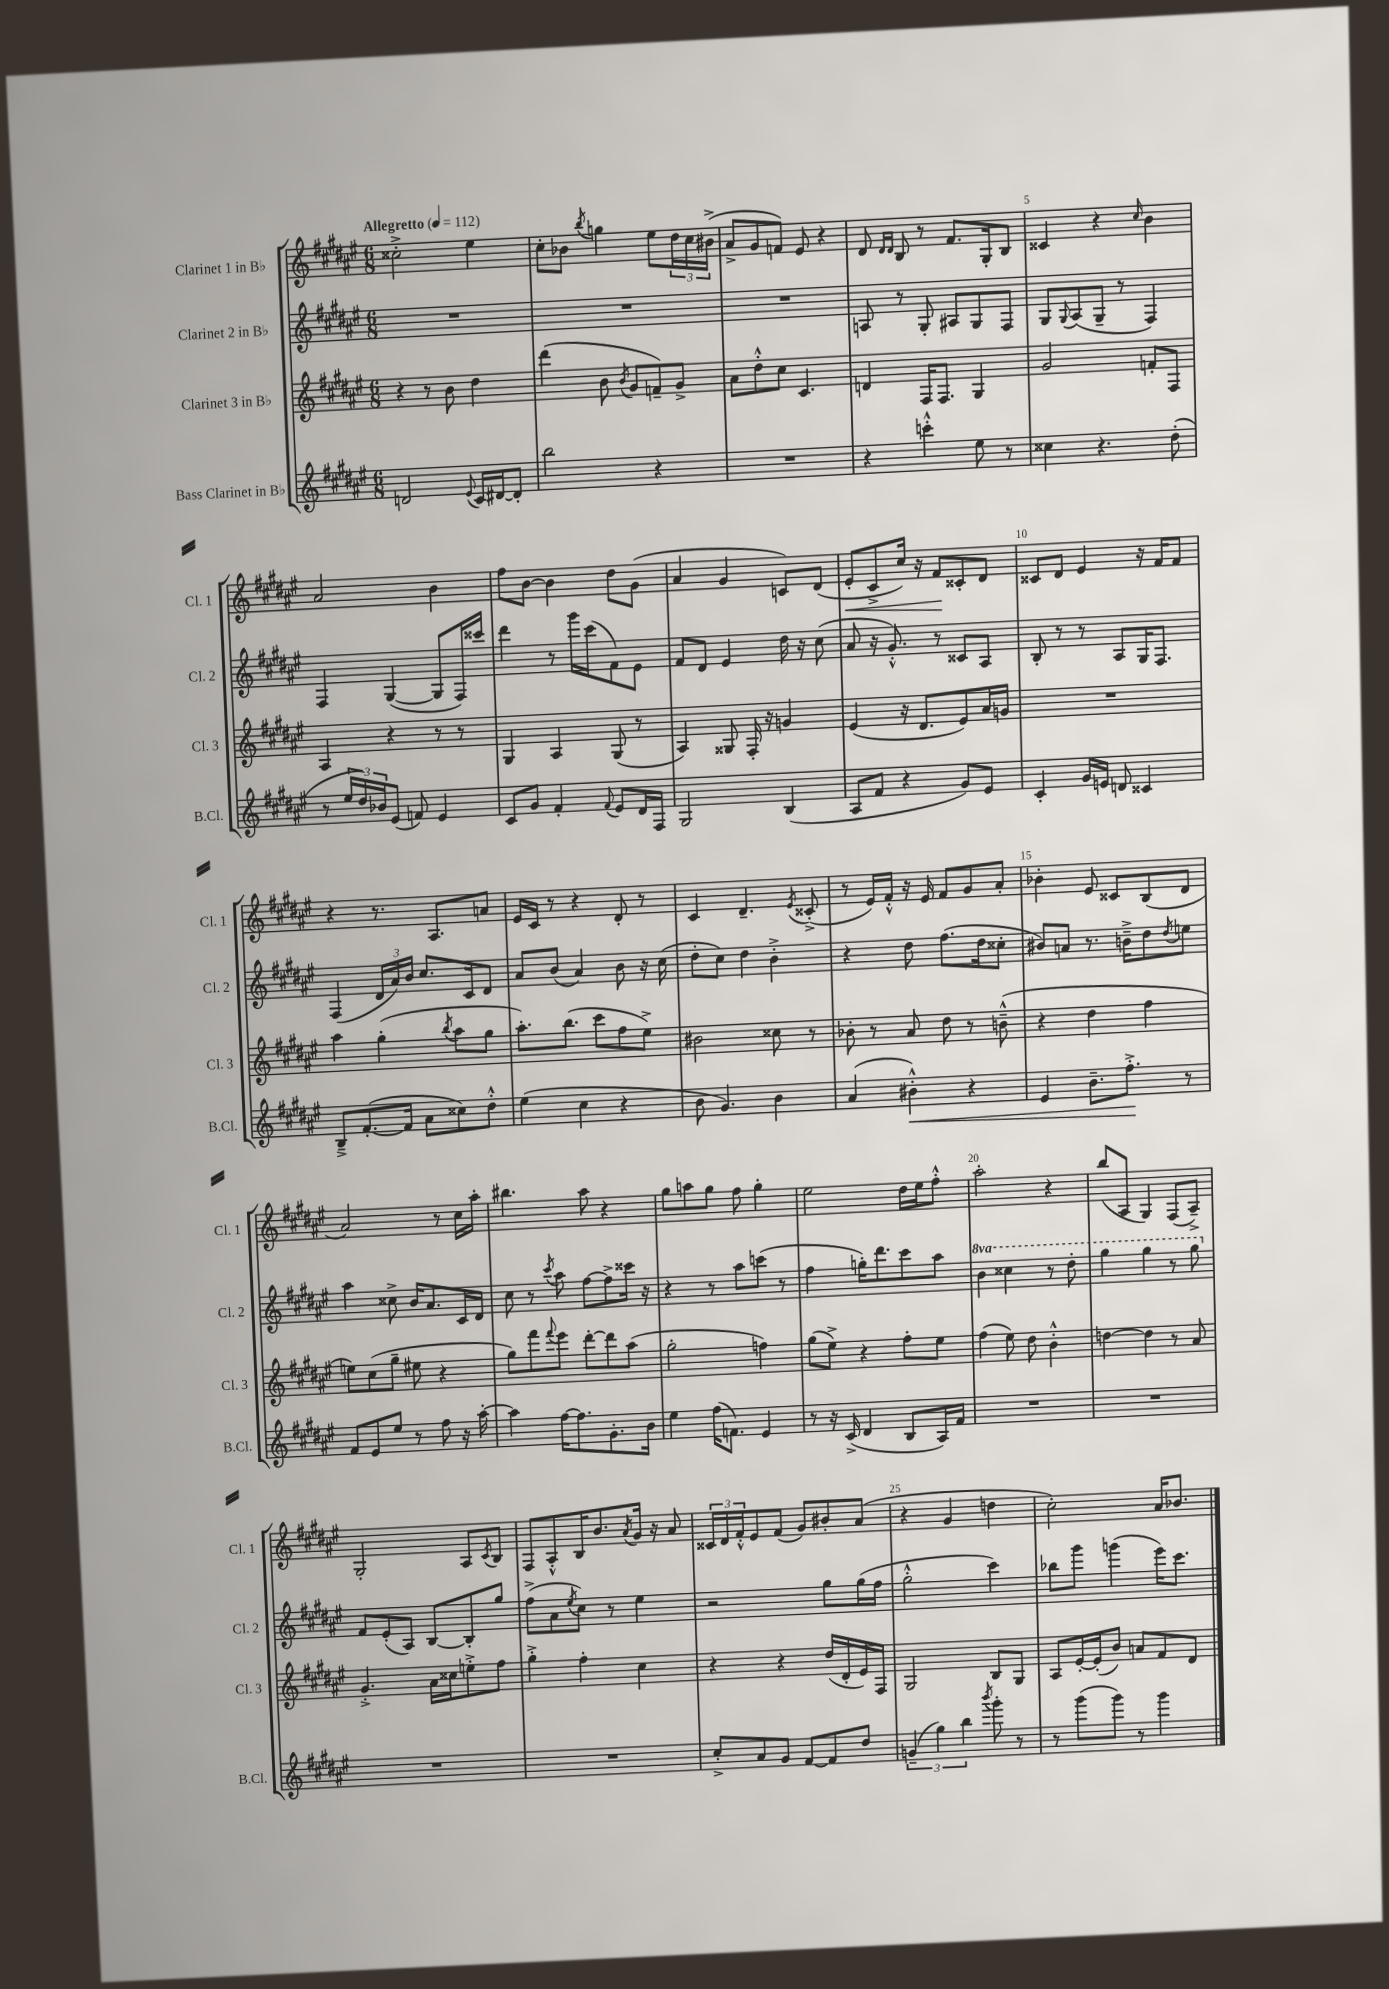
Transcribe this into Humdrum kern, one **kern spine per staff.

**kern	**dynam	**kern	**kern	**kern	**dynam
*part4	*part4	*part3	*part2	*part1	*part1
*staff4	*staff4	*staff3	*staff2	*staff1	*staff1
*I"Bass Clarinet in B♭	*	*I"Clarinet 3 in B♭	*I"Clarinet 2 in B♭	*I"Clarinet 1 in B♭	*
*I'B.Cl.	*	*I'Cl. 3	*I'Cl. 2	*I'Cl. 1	*
*clefG2	*	*clefG2	*clefG2	*clefG2	*
*k[f#c#g#d#a#e#]	*	*k[f#c#g#d#a#e#]	*k[f#c#g#d#a#e#]	*k[f#c#g#d#a#e#]	*
*M6/8	*	*M6/8	*M6/8	*M6/8	*
*MM112	*	*MM112	*MM112	*MM112	*
=1	=1	=1	=1	=1	=1
!	!	!	!	!LO:TX:a:B:t=Allegretto	!
2dn/	.	4r	2.r	2cc##X'^\	.
.	.	8r	.	.	.
.	.	8b\	.	.	.
8qqe#/	.	.	.	.	.
16c#/LL	.	4dd#\	.	4ee#\	.
[16d#X/J	.	.	.	.	.
8d#'/J]	.	.	.	.	.
=2	=2	=2	=2	=2	=2
2bb\	.	(4ddd#\	2.r	8cc#'\L	.
.	.	.	.	8b-X\J	.
.	.	.	.	8qbb/	.
.	.	8b\	.	4ggn\	.
.	.	8qb/	.	.	.
.	.	8g#/L	.	.	.
4r	.	8fn~/)	.	8ee#\L	.
.	.	8g#^/J	.	24dd#\L	.
.	.	.	.	24cc#\	.
.	.	.	.	(24b#X^\JJ	.
=3	=3	=3	=3	=3	=3
2.r	.	8a#\L	2.r	8a#^/L	.
.	.	8dd#'^^\	.	8g#/	.
.	.	8cc#\J	.	8fn/J)	.
.	.	4.c#/	.	8e#/	.
.	.	.	.	4r	.
=4	=4	=4	=4	=4	=4
4r	.	4dn/	8An/	8d#/	.
.	.	.	.	16qqd#/LL	.
.	.	.	.	16qqd#/JJ	.
.	.	.	8r	8B/	.
4cccn'^^\	.	16F#/KL	8G#'/	8r	.
.	.	8.F#/J	.	.	.
.	.	.	8A#X/L	8.f#/L	.
8ee#\	.	4G#/	8G#/	.	.
.	.	.	.	16G#'/k	.
8r	.	.	8F#/J	8B/J	.
=5	=5	=5	=5	=5	=5
4cc##X\	.	2g#/	8G#/L	4c##X/	.
.	.	.	8qqG#/	.	.
.	.	.	(8A#/	.	.
4.r	.	.	8G#~/J	4r	.
.	.	.	8r	.	.
.	.	.	.	16qqcc#/	.
.	.	8fn'/L	4F#/)	4b\	.
(8dd#'\	.	8F#/J	.	.	.
!!LO:LB:g=z
=6	=6	=6	=6	=6	=6
8r	.	4A#/	4F#/	2a#/	.
24ee#/LL	.	.	.	.	.
24dd#/)	.	.	.	.	.
24b-X/J	.	.	.	.	.
(8e#/J	.	4r	([4G#/	.	.
8fn/)	.	.	.	.	.
4e#/	.	8r	8G#/L]	4b\	.
.	.	8r	16F#/L)	.	.
.	.	.	16ccc##X/JJ	.	.
=7	=7	=7	=7	=7	=7
8c#/L	.	4G#/	4ddd#\	8ff#\L	.
8g#/J	.	.	.	[8b\J	.
4f#'/	.	4A#/	8r	4b\]	.
.	.	.	16ggg#\LL	.	.
.	.	.	(16ccc#\J	.	.
8qqf#/	.	.	.	.	.
8e#/L	.	(8G#/	8f#\)	8dd#\L	.
16d#/L	.	8r	8e#\J	(8g#\J	.
16F#/JJ	.	.	.	.	.
=8	=8	=8	=8	=8	=8
2G#/	.	4A#/)	8f#/L	4a#/	.
.	.	.	8d#/J	.	.
.	.	8G##X/	4e#/	4g#/	.
.	.	16F#'/	.	.	.
.	.	16r	.	.	.
(4B/	.	4gn/	16dd#\	8cn/L)	.
.	.	.	16r	.	.
.	.	.	(8cc#\	(8d#/J	.
=9	=9	=9	=9	=9	=9
!	!	!	!	!	!LO:HP:b
8A#/L	.	(4e#/	8a#/	8e#'/L	<
8f#/J	.	.	16r	8c#^/	.
.	.	.	8.g#'^^/)	.	.
4r	.	16r	.	16cc#/Jk)	.
.	.	8.d#/L	.	16r	.
.	.	.	8r	8f#/L	.
8g#/L)	.	8e#/)	8c##X/L	8c##X'/	[
8e#/J	.	16a#/L	8A#/J	8d#/J	.
.	.	16gn/JJ	.	.	.
=10	=10	=10	=10	=10	=10
4c#'/	.	2.r	8B'/	8c##X/L	.
.	.	.	8r	8d#/J	.
16g#/LL	.	.	8r	4e#/	.
16en/JJ	.	.	.	.	.
8dn/	.	.	8A#/L	.	.
4c##X/	.	.	16G#/K	16r	.
.	.	.	8.F#/J	16f#/KL	.
.	.	.	.	8f#/J	.
!!LO:LB:g=z
=11	=11	=11	=11	=11	=11
8B~^/L	.	4aa#\	(4F#/	4r	.
([8.f#'/	.	.	.	.	.
.	.	(4gg#'\	24d#/LL	8.r	.
.	.	.	24a#/)	.	.
16f#/Jk]	.	.	.	.	.
.	.	.	24b/JJ	.	.
8a#\L	.	.	8.cc#/L	.	.
.	.	.	.	8.A#/L	.
.	.	8qbb/	.	.	.
8cc##X\)	.	8aa#\L	.	.	.
.	.	.	16c#/k	.	.
8dd#'^^\J	.	8gg#\J	8d#/J	8an/J	.
=12	=12	=12	=12	=12	=12
(4ee#\	.	8.aa#'\L)	8a#/L	16e#/LL	.
.	.	.	.	16c#/JJ	.
.	.	.	(8b/J	8r	.
.	.	(8.bb\J	.	.	.
4cc#\	.	.	4a#/)	4r	.
.	.	8ccc#\L	.	.	.
4r	.	8ff#\	8b\	8d#'/	.
.	.	8ee#^\J)	16r	8r	.
.	.	.	(16cc#\	.	.
=13	=13	=13	=13	=13	=13
8b\	.	2b#X\	8dd#'\L	4c#/	.
4.g#/)	.	.	8cc#\J)	.	.
.	.	.	4dd#\	4.d#~/	.
4b\	.	8cc##X\	4b'^\	.	.
.	.	.	.	8qe#/	.
.	.	8r	.	(8c##X'^/	.
=14	=14	=14	=14	=14	=14
(4a#/	.	8b-X'\	4r	8r	.
.	.	8r	.	16e#/LL)	.
.	.	.	.	16f#'^^/JJ	.
!	!LO:HP:b	!	!	!	!
4b#X'^^\)	<	8a#/	8dd#\	16r	.
.	.	.	.	16e#/	.
.	.	8dd#\	(8.ff#\L	8f#/L	.
4r	.	8r	.	8g#/	.
.	.	.	16dd#\k	.	.
.	.	(8bn~^^\	8cc##X'\J	8a#'/J	.
=15	=15	=15	=15	=15	=15
4e#/	.	4r	8b#X/L)	4b-X'\	.
.	.	.	8an/J	.	.
8.b~\L	.	4dd#\	8.r	8e#/	.
.	.	.	.	8c##X/L	.
8.ff#'^\J	.	.	16bn~^\KL	.	.
.	.	4ff#\	8dd#\	(8B/	.
.	.	.	8qdd#/	.	.
8r	[	.	8een\J	8d#/J	.
!!LO:LB:g=z
=16	=16	=16	=16	=16	=16
8f#/L	.	8een\L)	4aa#\	2a#/)	.
8e#/	.	(8cc#\	.	.	.
8ee#/J	.	8gg#~\J	8cc##X^\	.	.
8r	.	8ee#X\	16b/KL	.	.
.	.	.	8.a#/	.	.
8ff#\	.	4r	.	8r	.
16r	.	.	16c#/L	16cc#\LL	.
[16aa#'\	.	.	16d#/JJ	16aa#'\JJ	.
=17	=17	=17	=17	=17	=17
4aa#\]	.	8gg#\L)	8cc#\	4.bb#X\	.
.	.	8fff#\	8r	.	.
.	.	8qqfff#/	8qccc#/	.	.
[16ff#\KL	.	8eee#\J	8aa#\	.	.
8.ff#\]	.	.	.	.	.
.	.	[8ddd#'\L	[8ff#\L	8aa#\	.
8.g#'\	.	8ddd#\]	8ff#^\]	4r	.
.	.	(8aa#\J	16ccc##X\Jk	.	.
16b\Jk	.	.	16r	.	.
=18	=18	=18	=18	=18	=18
4ee#\	.	2gg#'\	4r	8gg#\L	.
.	.	.	.	8aan\	.
(16ff#\KL	.	.	8r	8gg#\J	.
8.fn\J)	.	.	.	.	.
.	.	.	8aa#\L	8ff#\	.
4e#/	.	4ffn\)	(8cccn\J	4gg#'\	.
.	.	.	8r	.	.
=19	=19	=19	=19	=19	=19
8r	.	(8gg#\L	4ff#\	2ee#\	.
16r	.	8ee#^\J)	.	.	.
(16c#^/	.	.	.	.	.
4d#/	.	4r	16ggn'\KL)	.	.
.	.	.	8.ddd#\	.	.
8B/L	.	8ff#'\L	8ccc#\	16dd#\LL	.
.	.	.	.	16ee#\J	.
16A#/L)	.	8ee#\J	8aa#\J	8ff#'^^\J	.
16f#/JJ	.	.	.	.	.
=20	=20	=20	=20	=20	=20
*	*	*	*8va	*	*
2.r	.	(4ff#\	4bb\	2aa#'\	.
.	.	8ee#\)	4ccc##X\	.	.
.	.	8dd#\	.	.	.
.	.	4b'^^\	8r	4r	.
.	.	.	8ddd#'\	.	.
=21	=21	=21	=21	=21	=21
2.r	.	[4ddn\	4ggg#\	(8bb/L	.
.	.	.	.	8A#/J	.
.	.	4dd\]	4ggg#\	4G#/)	.
.	.	8r	8r	(8F#/L	.
.	.	8a#/	8ggg#\	8A#~^/J)	.
!!LO:LB:g=z
=22	=22	=22	=22	=22	=22
*	*	*	*X8va	*	*
2.r	.	4.g#'^/	8f#/L	2G#'/	.
.	.	.	(8e#'/	.	.
.	.	.	8A#/J)	.	.
.	.	16a#\LL	[8B/L	.	.
.	.	16cc##X\J	.	.	.
.	.	8een'^\	8B'/]	8A#/L	.
.	.	.	.	8qc#/	.
.	.	8ff#\J	8gg#/J	8B/J	.
=23	=23	=23	=23	=23	=23
2.r	.	4gg#'^\	(8ff#^\L	8F#/L	.
.	.	.	8a#\	8A#'^^/	.
.	.	.	8qee#/	.	.
.	.	4ff#'\	8cc#\J)	16B/K	.
.	.	.	.	8.b/	.
.	.	.	8r	.	.
.	.	.	.	8qa#/	.
.	.	4cc#\	4ee#\	16g#/Jk	.
.	.	.	.	16r	.
.	.	.	.	8a#/	.
=24	=24	=24	=24	=24	=24
8cc#'^/L	.	4r	2r	24c##X/LL	.
.	.	.	.	24d#/	.
.	.	.	.	24f#'^^/J	.
8a#/	.	.	.	8e#/	.
8g#/J	.	4r	.	(8f#/J	.
[8f#/L	.	.	.	8g#/L)	.
8f#/]	.	(16dd#/LL	8gg#\L	8b#X'/	.
.	.	16d#'/	.	.	.
8dd#/J	.	16e#/)	(16gg#\L	(8a#/J	.
.	.	16F#/JJ	16ff#\JJ	.	.
=25	=25	=25	=25	=25	=25
(6gn~/	.	2G#/	2gg#'^^\	4r	.
6gg#\)	.	.	.	.	.
.	.	.	.	4g#/	.
6bb\	.	.	.	.	.
8qbbb/	.	.	.	.	.
8ggg#'\	.	8B/L	4ccc#\)	4ddn\	.
8r	.	8G#/J	.	.	.
=26	=26	=26	=26	=26	=26
8r	.	8A#/L	8bb-X\L	2cc#'\)	.
(8ggg#\L	.	[16e#'/L	8ggg#\J	.	.
.	.	(16e#'/J]	.	.	.
8ggg#\J)	.	8b/J)	(4gggn\	.	.
8r	.	8an/L	.	.	.
4ggg#\	.	8f#/	16eee#\KL)	16a#/KL	.
.	.	.	8.ccc#\J	8.b-X/J	.
.	.	8d#/J	.	.	.
==	==	==	==	==	==
*-	*-	*-	*-	*-	*-
